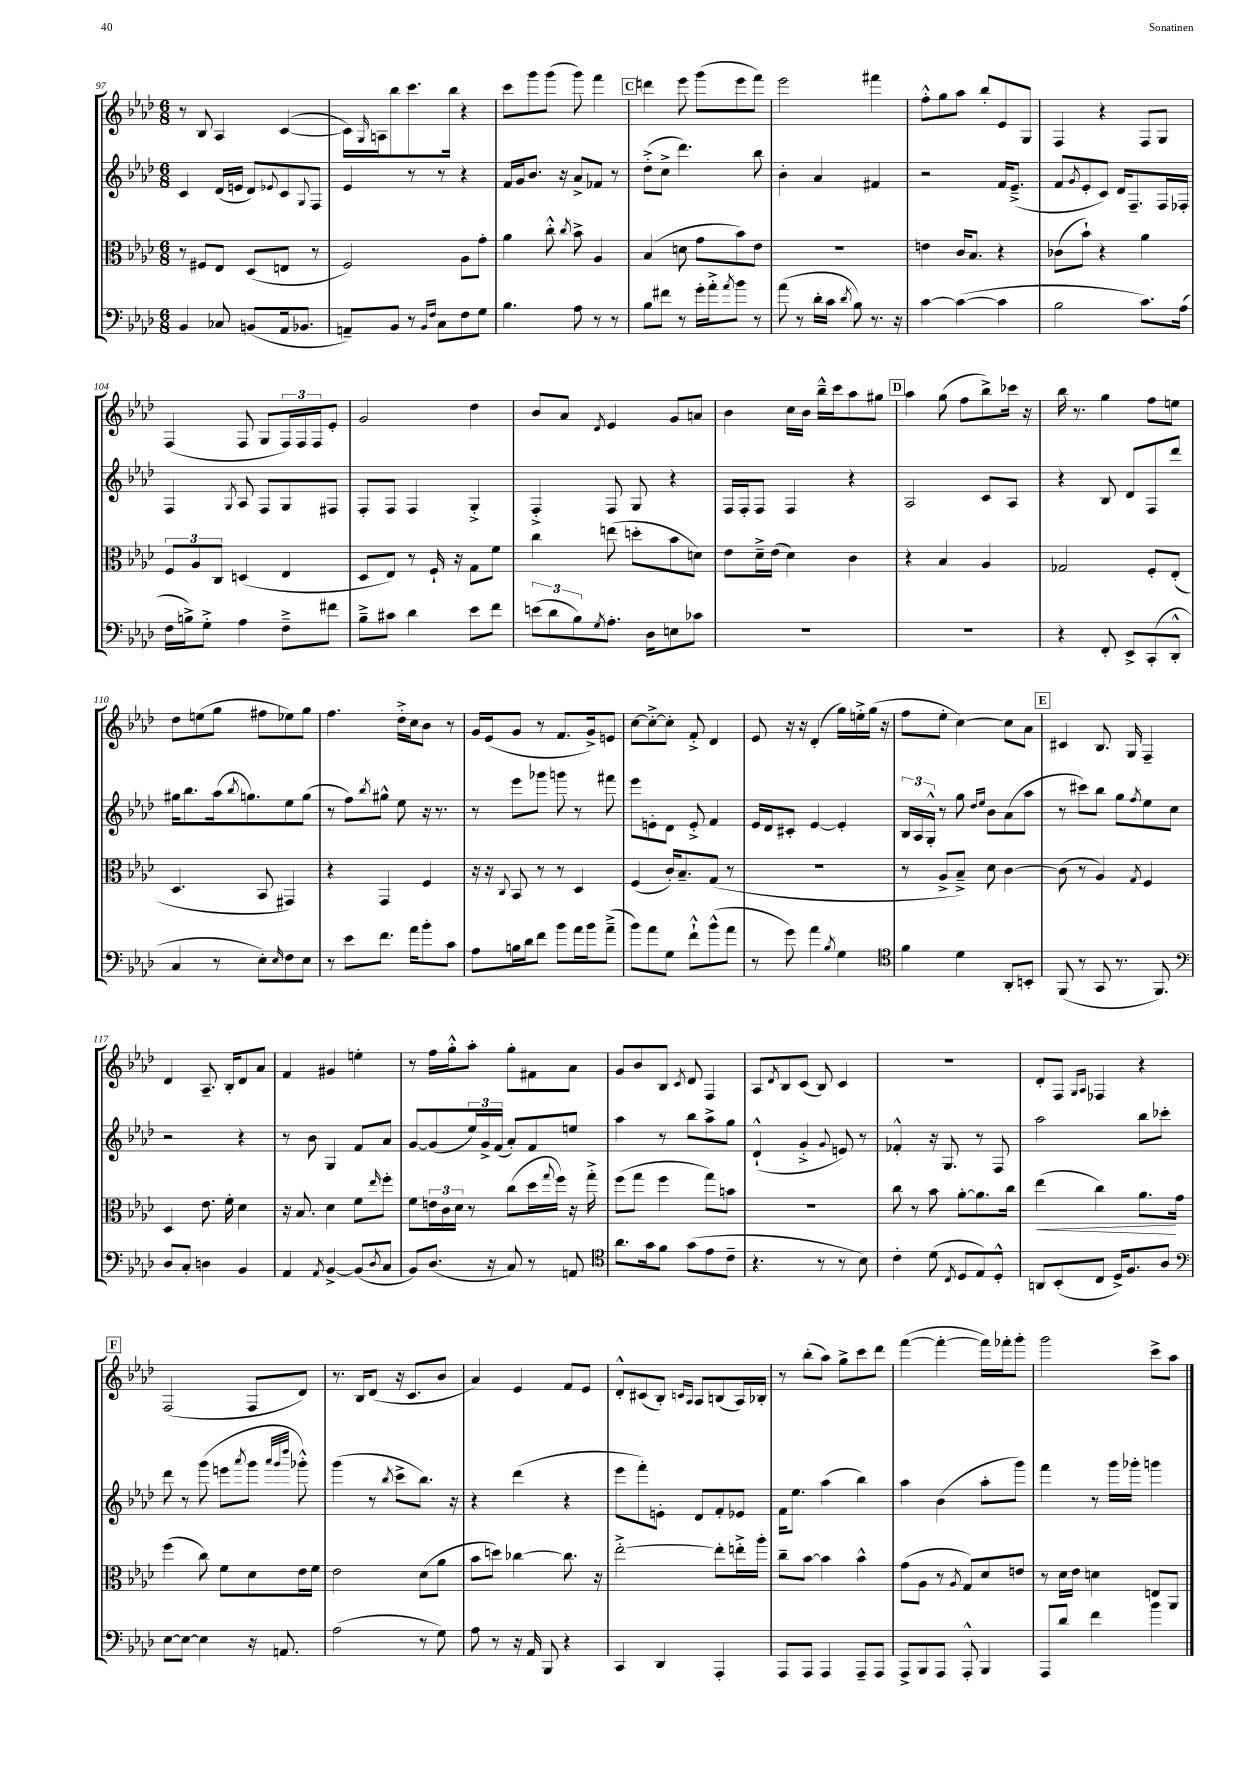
<<
\new StaffGroup <<
\new Staff = "s0" {
    \clef treble \key aes \major \numericTimeSignature \time 6/8
    r8 bes8 aes4 c'4~( |
    c'16) \grace { g16 } a16 bes''8 c'''8. bes''16 r4 |
    c'''8 g'''8 g'''8( g'''8) f'''4 |
    \mark \markup { \box "C" } d'''4 ees'''8 g'''8( ees'''8 f'''8) |
    ees'''2 fis'''4 |
    f''8-.-^ g''8 aes''8 bes''8-. ees'8 g8 |
    f4 r4 f8 g8 |
    f4( f8 g8 \tuplet 3/2 { f16) f16 f16 } ees'8-. |
    g'2 des''4 |
    bes'8 aes'8 \acciaccatura { des'8 } ees'4 g'8 a'8 |
    bes'4 c''16 bes'16 bes''16---^ c'''16 aes''8 gis''8 |
    \mark \markup { \box "D" } aes''4 g''8( f''8 bes''8->) ces'''16 r16 |
    bes''16 r8. g''4 f''8 e''8 |
    des''8 e''8( g''8 fis''8 ees''8) g''8 |
    f''4. des''16-.-> c''16 bes'8 r8 |
    g'16 ees'16( g'8 r8 f'8. g'16->) e'8 |
    c''8~ c''8~-.-> c''8-. f'8-.-> des'4 |
    ees'8 r16 r16 des'4-.( g''16) e''16-.-> g''16( r16 |
    f''8 ees''8-. c''4~) c''8 aes'8 |
    \mark \markup { \box "E" } cis'4 bes8. g16 f4-- |
    des'4 aes8.-- bes16-. des'8 aes'8 |
    f'4 gis'4 e''4-. |
    r8 f''16 g''16-.-^ aes''8-. g''8-. fis'8 aes'8 |
    g'8 bes'8 bes8 \acciaccatura { c'8 } des'8 f4 |
    aes8 \acciaccatura { des'8 } bes8 c'8( bes8) c'4 |
    R2. |
    des'8-. f8 \grace { g16 aes16 } fes4 r4 |
    \mark \markup { \box "F" } f2( f8 des'8) |
    r8. bes16 des'8( r16 c'8. bes'8 |
    aes'4) ees'4 f'8 ees'8 |
    des'8-.-^ cis'8( bes8-.) \grace { c'16 aes16 } aes8 b8( aes16) bes16-. |
    r8 bes''8-.( aes''8) g''8-> c'''8 des'''8 |
    f'''4~( f'''4~-. f'''16) fes'''16-. g'''8-. |
    g'''2 c'''8-> aes''8 \bar "|." |
}
\new Staff = "s1" {
    \clef treble \key aes \major \numericTimeSignature \time 6/8
    c'4 des'16( e'16 des'8) \appoggiatura { ees'8 } c'8 \appoggiatura { g8 } f8 |
    ees'4 r8 r8 r4 |
    f'16 g'16 bes'8. r16 aes'8-> fes'8 r8 |
    \mark \markup { \box "C" } des''8-.->( c''8-> des'''4.) bes''8 |
    bes'4-. aes'4 fis'4 |
    r2 f'16 ees'8.--->( |
    f'8 \acciaccatura { g'8 } ees'8-. c'8) des'16 f8.-- f16 fes16-. |
    f4 \acciaccatura { g8 } aes8 f8 g8 fis8 |
    f8-. f8 f4 g4-.-> |
    f4-.-> f8 g8 r4 |
    f16 f16-. f8 f4 r4 |
    \mark \markup { \box "D" } aes2 c'8 aes8 |
    r4 bes8 des'8 f8 des'''8 |
    gis''16 bes''8. aes''16( \acciaccatura { bes''8 } g''8.) ees''8 g''8( |
    r8 f''8) \acciaccatura { bes''8 } gis''8-^ ees''8 r16 r8. |
    r8 ees'''8 ges'''8 g'''8 r8 fis'''8 |
    ees'''8 e'8-. des'8 e'8-.-> f'4 |
    ees'16 des'16 cis'8-. ees'4~ ees'4-. |
    \tuplet 3/2 { bes16 aes16 g16-.-^ } r8 g''8 \grace { des''16 ees''16 } bes'8 aes'8( aes''8 |
    \mark \markup { \box "E" } r8 cis'''8) bes''8 g''8 \acciaccatura { f''8 } ees''8 c''8 |
    r2 r4 |
    r8 bes'8 g4 f'8 aes'8 |
    g'8~ g'8( \tuplet 3/2 { ees''16) g'16-> f'16( } aes'8-.) f'8 e''8 |
    aes''4 r8 bes''8 aes''8-> g''8 |
    des'4-!-^( g'4-.-> \appoggiatura { g'8 } e'8) r8 |
    fes'4-.-^ r16 g8. r8 f8 |
    aes''2 bes''8 ces'''8-. |
    \mark \markup { \box "F" } des'''8 r8 g'''8( e'''8 \acciaccatura { aes'''8 } g'''8 \grace { aes'''32 g'''32 des''''32 } ges'''8-.-^) |
    g'''4( r8 \acciaccatura { bes''8 } c'''8-> bes''8.) r16 |
    r4 des'''4( r4 |
    ees'''8 f'''8-.) e'8-. des'8 f'8-. ees'8 |
    f'16 ees''8. aes''4( bes''4) |
    aes''4 bes'4( aes''8-. g'''8) |
    f'''4 r8 g'''16 ges'''16-. g'''4 \bar "|." |
}
\new Staff = "s2" {
    \clef alto \key aes \major \numericTimeSignature \time 6/8
    r8 fis8 ees8 des8( e8 r8 |
    f2) aes8 g'8-. |
    aes'4 c''8-.-^ \acciaccatura { c''8 } bes'8-> aes4 |
    \mark \markup { \box "C" } bes4( d'8 g'8 bes'8) ees'8 |
    R2. |
    e'4 c'16 bes8. r4 |
    ces'8( bes'8-!) r4 aes'4 |
    \tuplet 3/2 { f8 aes8 c8 } d4( ees4 |
    des8 ees8) r8 f16-! r16 g8 f'8 |
    c''4 e''8( d''8-. bes'8 d'8) |
    ees'8 des'16---> ees'16( des'4) c'4 |
    \mark \markup { \box "D" } r4 bes4 aes4 |
    ges2 f8-. ees8-.( |
    des4. bes,8 gis,4) |
    r4 g,4 f4 |
    r16 r16 \appoggiatura { c8 } bes,8 r8 r8 des4 |
    f4( c'16-.) bes8.-- g8( r8 |
    R2. |
    r8 aes8-> bes8--->) des'8 c'4~ |
    \mark \markup { \box "E" } c'8( r8 aes4) \acciaccatura { g8 } f4 |
    des4 ees'8. f'16-. des'4 |
    r16 bes8. des'4 f'8 \grace { ees''16 } f''8-. |
    f'8 \tuplet 3/2 { e'16 c'16 des'16 } r8 c''8( des''16 \appoggiatura { g''8 } f''16) r16 g''16-.-> |
    f''8( g''8 f''4 g''8) b'8 |
    R2. |
    c''8 r8 bes'8 aes'8~-. aes'8. c''16 |
    ees''4\<( c''4) aes'8.\! g'16 |
    \mark \markup { \box "F" } f''4( c''8) f'8 des'8 ees'16 f'16 |
    ees'2 des'8( aes'8 |
    bes'8 d''8) ces''4~ ces''8. r16 |
    ees''2~-.-> ees''8-. e''16-.-> aes''16-. |
    c''8-- bes'8~ bes'4 bes'4-^ |
    g'8( aes8 r8 \acciaccatura { aes8 } g8) des'8 e'8 |
    r8 des'16 ees'16 d'4 e8 aes,8 \bar "|." |
}
\new Staff = "s3" {
    \clef bass \key aes \major \numericTimeSignature \time 6/8
    bes,4 ces8 b,8( aes,16 bes,8. |
    a,8--) bes,8 r8 \grace { bes,16 f16 } c8 f8 g8 |
    bes4. aes8 r8 r8 |
    \mark \markup { \box "C" } bes8 fis'8 r8 g'16-. aes'16-.-> \acciaccatura { aes'8 } bes'8 r8 |
    aes'8( r8 des'16-. c'16 \acciaccatura { des'8 } bes8) r8. r16 |
    c'4~ c'4~( c'4 |
    bes2 c'8.) aes16( |
    f16 b16->) g8-.-> aes4 f8---> fis'8 |
    bes8---> cis'8 des'4 ees'8 f'8 |
    \tuplet 3/2 { e'8( des'8 bes8) } \acciaccatura { g8 } aes8.-. des16 e8 ces'8 |
    R2. |
    \mark \markup { \box "D" } R2. |
    r4 f,8-. ees,8-> c,8-.( des,8-.-^ |
    c4 r8 ees8-.) \grace { ees16 } f8 ees8 |
    r8 ees'8 f'8. aes'16 bes'8-. c'8 |
    aes8 b16 des'16 f'8 bes'8 aes'16 bes'16 aes'8--->( |
    bes'8) aes'8 g8 f'8-!-^ bes'8-^( aes'8 |
    r8 g'8) aes'4 \acciaccatura { bes8 } g4 |
    \clef tenor f'4 des'4 aes,8-. b,8-. |
    \mark \markup { \box "E" } f,8( r8 g,8 r8. f,8.) |
    \clef bass des8 c8-. d4 bes,4 |
    aes,4 \acciaccatura { aes,8 } bes,4~-> bes,8( \acciaccatura { des8 } c8 |
    bes,8) des8.( r16 c8) r8 a,8 |
    \clef tenor aes'8. g'16 f'8 g'8( ees'8 c'8-- |
    r4. r8 r8 bes8) |
    c'4-. des'8( \acciaccatura { c8 } des8 ees8) des8-.-^ |
    a,8 bes,8-.( c8 des16->) f8. aes8 |
    \mark \markup { \box "F" } \clef bass ees8~ ees8~ ees4 r16 a,8. |
    aes2( r8 g8) |
    aes8 r8 r16 aes,16 bes,,8 r4 |
    c,4 des,4 aes,,4-. |
    aes,,8 aes,,8 aes,,4 aes,,8-- aes,,8 |
    aes,,8-> bes,,8 aes,,8 aes,,8-.-^ bes,,4 |
    aes,,8 des'8 f'4 bes'4 \bar "|." |
}
>>
>>
\layout { \context { \Score currentBarNumber = #97 } }
